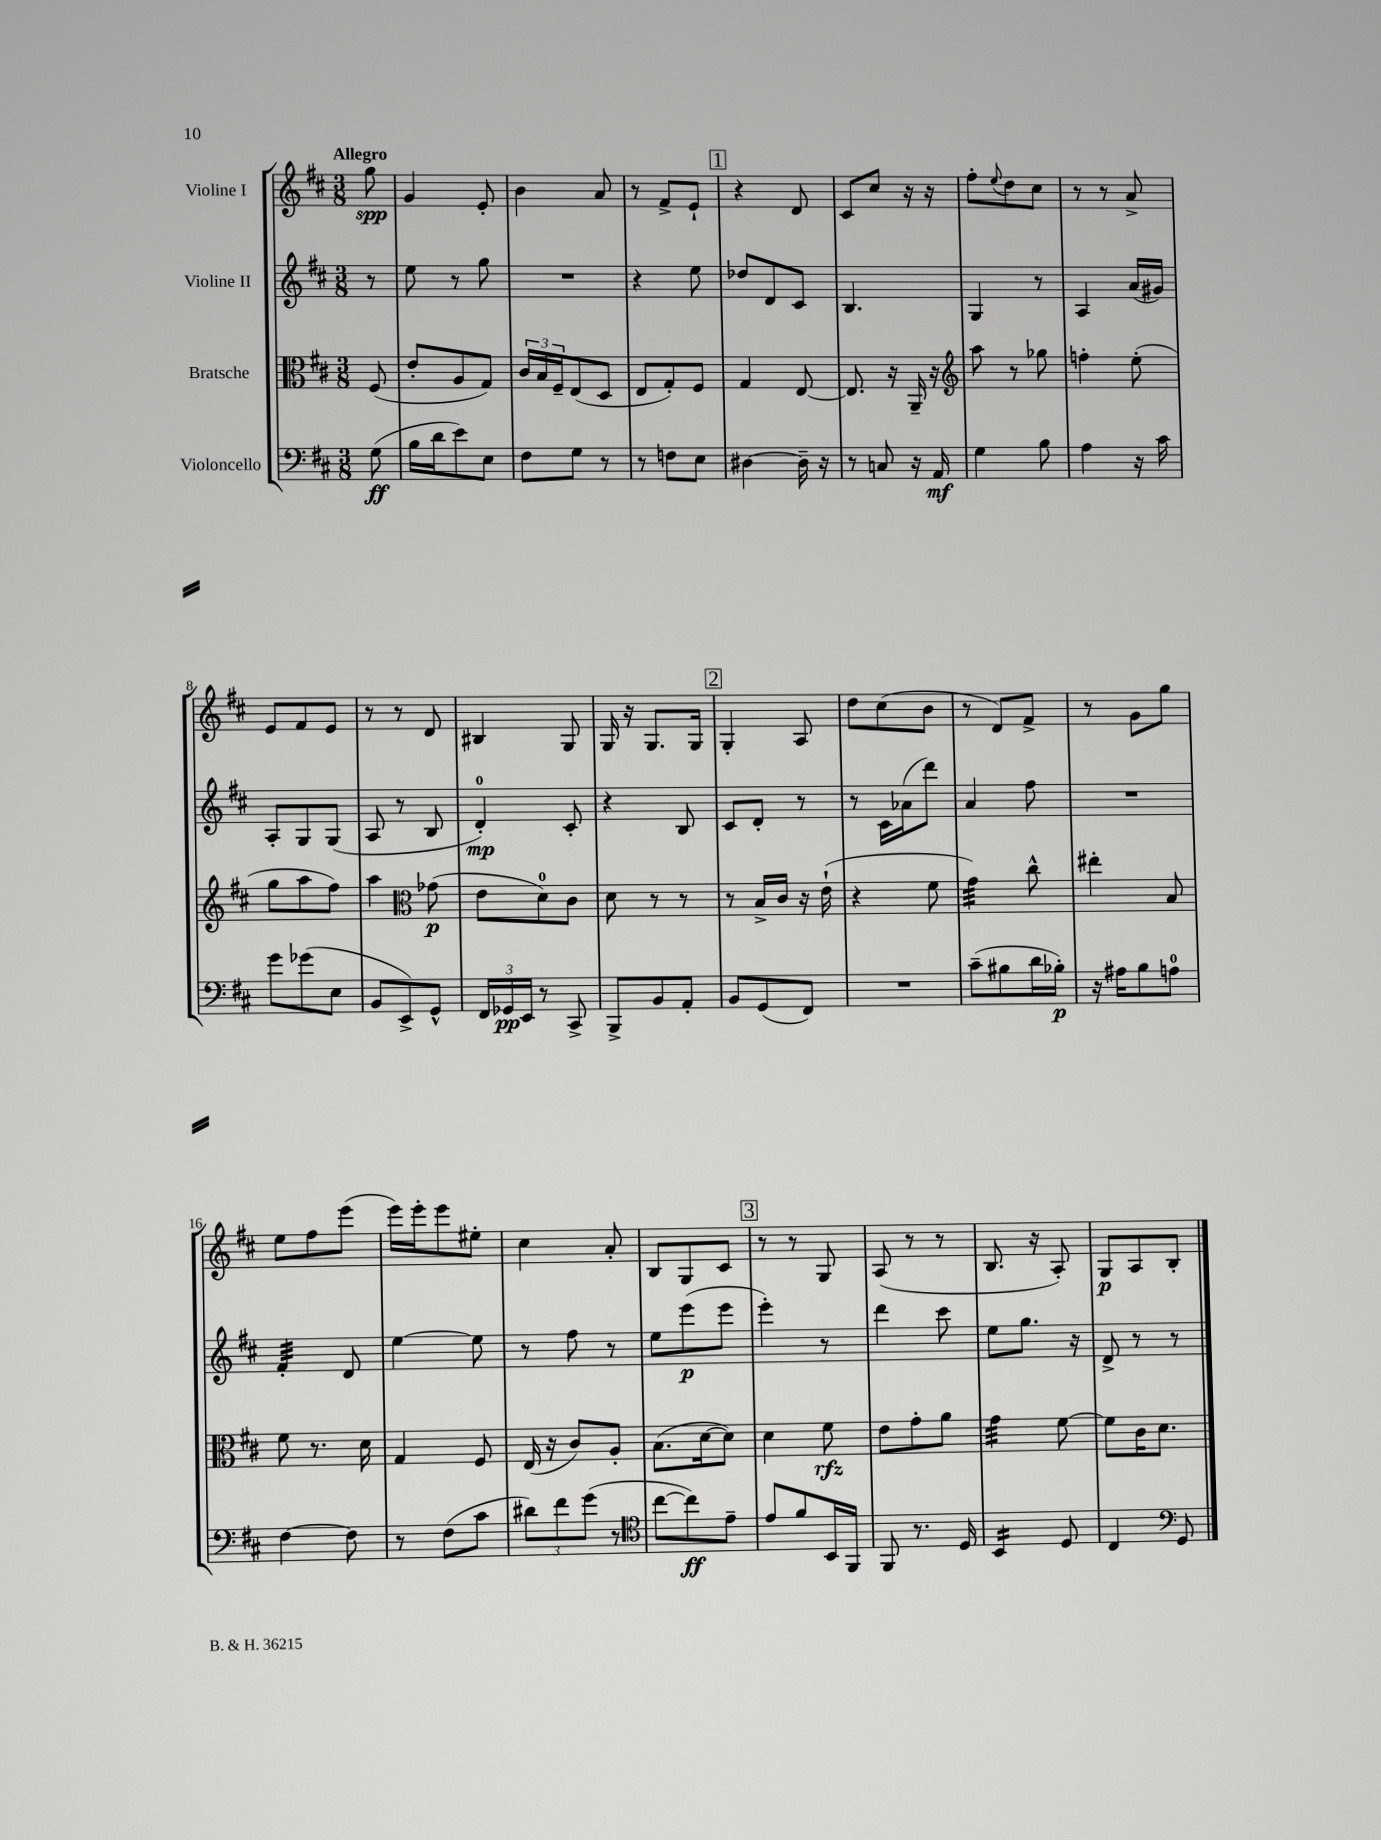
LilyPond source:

<<
\new StaffGroup <<
\new Staff = "s0" \with { instrumentName = "Violine I" } {
    \clef treble \key d \major \numericTimeSignature \time 3/8 \partial 8 \tempo "Allegro"
    g''8\spp |
    g'4 e'8-. |
    b'4 a'8 |
    r8 fis'8-> e'8-! |
    \mark \markup { \box "1" } r4 d'8 |
    cis'8 cis''8 r16 r16 |
    fis''8-. \appoggiatura { e''8 } d''8 cis''8 |
    r8 r8 a'8-> |
    e'8 fis'8 e'8 |
    r8 r8 d'8 |
    bis4 g8 |
    g16 r16 g8. g16 |
    \mark \markup { \box "2" } g4-. a8 |
    d''8 cis''8( b'8 |
    r8 d'8) fis'8-> |
    r8 g'8 g''8 |
    e''8 fis''8 e'''8( |
    e'''16) e'''16-. e'''8 eis''8-. |
    cis''4 a'8-. |
    b8 g8 cis'8 |
    \mark \markup { \box "3" } r8 r8 g8 |
    a8( r8 r8 |
    b8. r16 a8-.) |
    g8\p a8 b8-. \bar "|." |
}
\new Staff = "s1" \with { instrumentName = "Violine II" } {
    \clef treble \key d \major \numericTimeSignature \time 3/8 \partial 8
    r8 |
    e''8 r8 g''8 |
    R4. |
    r4 e''8 |
    \mark \markup { \box "1" } des''8 d'8 cis'8 |
    b4. |
    g4 r8 |
    a4 a'16( gis'16) |
    a8-. g8 g8( |
    a8 r8 b8 |
    d'4-0-.\mp) cis'8-. |
    r4 b8 |
    \mark \markup { \box "2" } cis'8 d'8-. r8 |
    r8 cis'16 aes'16( d'''8) |
    a'4 fis''8 |
    R4. |
    fis'4:32-. d'8 |
    e''4~ e''8 |
    r8 fis''8 r8 |
    e''8 e'''8\p( e'''8 |
    \mark \markup { \box "3" } e'''4-.) r8 |
    d'''4 cis'''8 |
    e''8 g''8. r16 |
    d'8-> r8 r8 \bar "|." |
}
\new Staff = "s2" \with { instrumentName = "Bratsche" } {
    \clef alto \key d \major \numericTimeSignature \time 3/8 \partial 8
    fis8( |
    e'8-. a8 g8) |
    \tuplet 3/2 { cis'16 b16 fis16-- } e8( d8 |
    e8 g8-.) fis8 |
    \mark \markup { \box "1" } g4 e8~ |
    e8. r16 a,16-- r16 |
    \clef treble a''8 r8 ges''8 |
    f''4-. e''8-.( |
    g''8 a''8 fis''8) |
    a''4 \clef alto ges'8\p( |
    e'8 d'8-0) cis'8 |
    d'8 r8 r8 |
    \mark \markup { \box "2" } r8 b16-> cis'16 r16 e'16-!( |
    r4 fis'8 |
    g'4:32) cis''8-^ |
    eis''4-. b8 |
    fis'8 r8. d'16 |
    g4 fis8 |
    e16( r16 cis'8) a8-. |
    b8.( d'16~ d'8) |
    \mark \markup { \box "3" } d'4 fis'8\rfz |
    e'8 g'8-. a'8 |
    g'4:32 fis'8~ |
    fis'8 cis'16 d'8. \bar "|." |
}
\new Staff = "s3" \with { instrumentName = "Violoncello" } {
    \clef bass \key d \major \numericTimeSignature \time 3/8 \partial 8
    g8\ff( |
    b16 d'16 e'8) e8 |
    fis8 g8 r8 |
    r8 f8 e8 |
    \mark \markup { \box "1" } dis4~ dis16-- r16 |
    r8 c8 r16 a,16\mf |
    g4 b8 |
    a4 r16 cis'16 |
    g'8 ges'8( e8 |
    b,8 e,8->) g,8-^ |
    \tuplet 3/2 { fis,16 ges,16\pp e,16 } r8 cis,8-> |
    b,,8-> b,8 a,8-. |
    \mark \markup { \box "2" } b,8 g,8( fis,8) |
    R4. |
    cis'8--( bis8 d'16 bes16-.\p) |
    r16 ais16 b8 a8-0 |
    fis4~ fis8 |
    r8 fis8( cis'8 |
    \tuplet 3/2 { dis'8) fis'8 g'8( } r8 |
    \clef tenor cis''8~ cis''8\ff) e'8-- |
    \mark \markup { \box "3" } e'8 fis'8 b,16 fis,16 |
    fis,8 r8. d16 |
    b,4:16 d8 |
    cis4 \clef bass g,8 \bar "|." |
}
>>
>>
